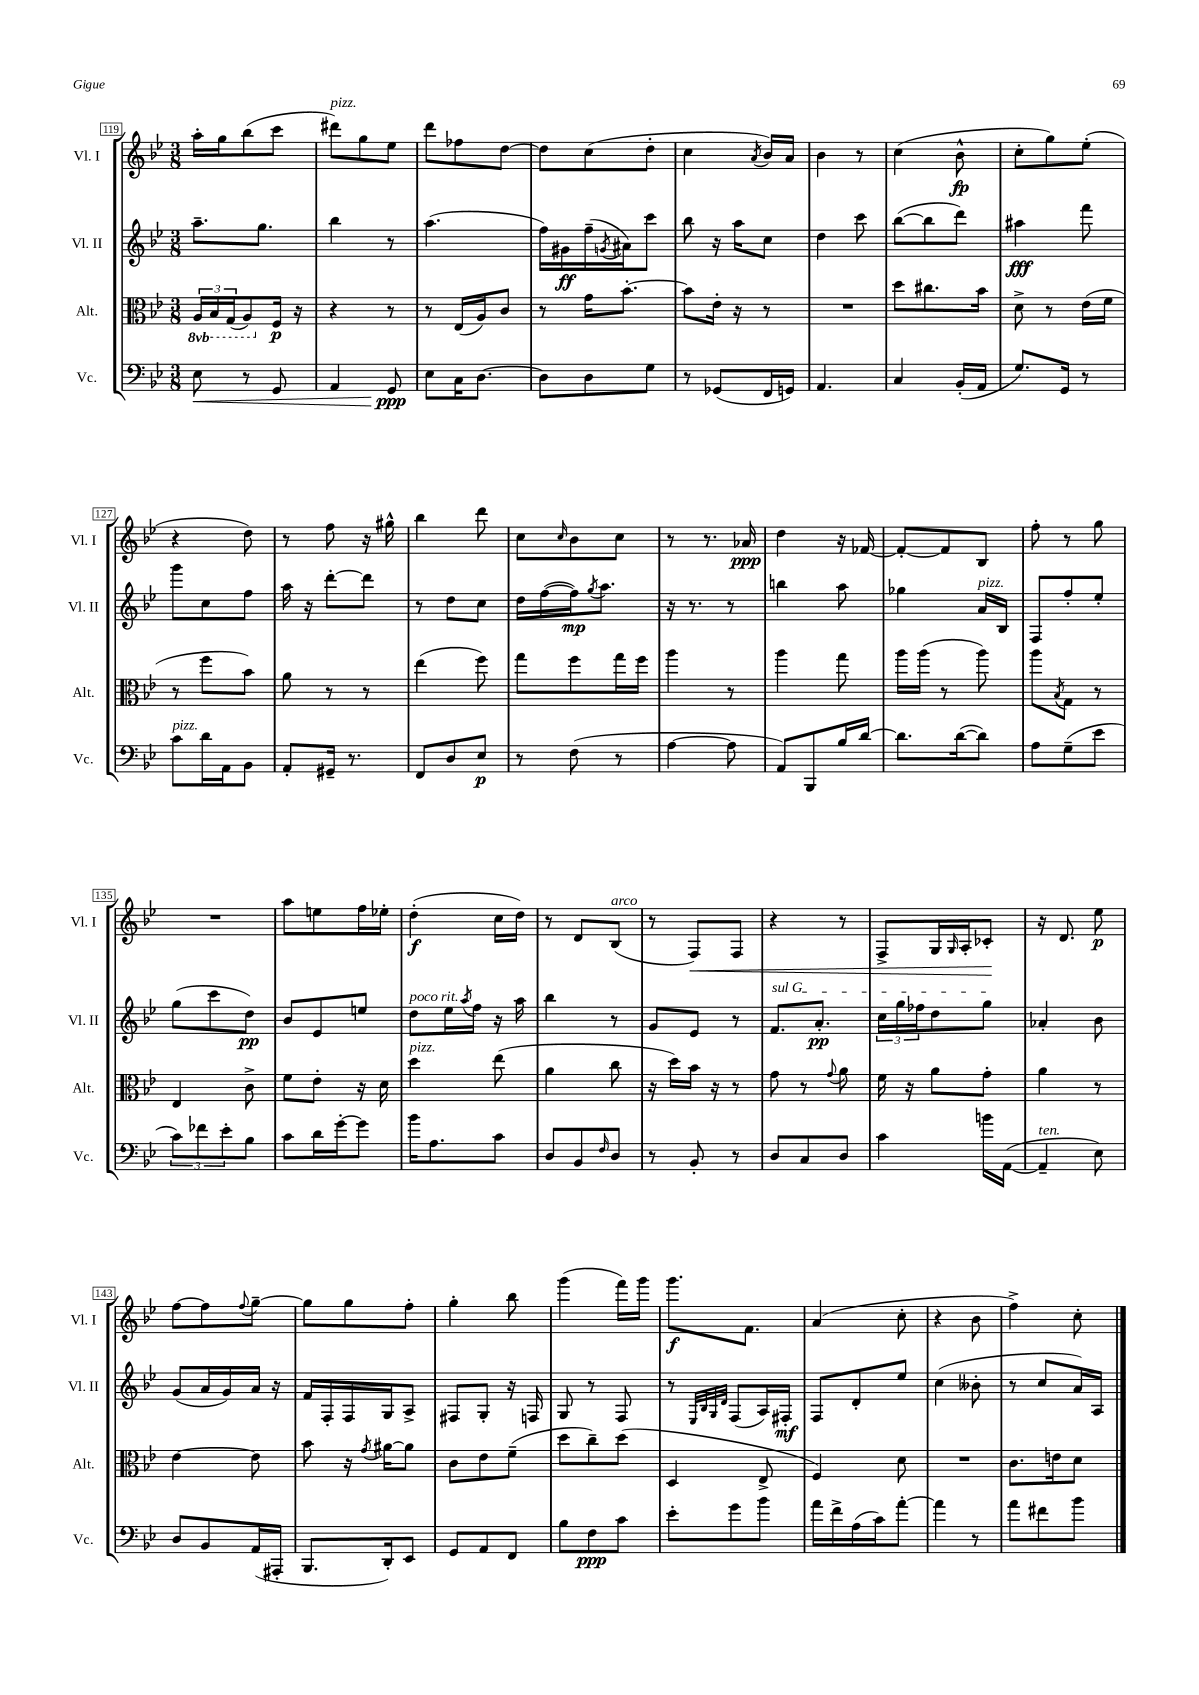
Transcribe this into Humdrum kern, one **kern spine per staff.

**kern	**kern	**kern	**kern
*staff4	*staff3	*staff2	*staff1
*clefF4	*clefC3	*clefG2	*clefG2
*k[b-e-]	*k[b-e-]	*k[b-e-]	*k[b-e-]
*M3/8	*M3/8	*M3/8	*M3/8
8E-\	24AA/LL	8.aa~\L	16aa'\LL
.	24BB-/	.	.
.	.	.	16gg\J
.	(24GG/J	.	.
8r	8AA/)	.	(8bb-\
.	.	8.gg\J	.
8GG/	16F/Jk	.	8ccc\J
.	16r	.	.
=	=	=	=
4AA/	4r	4bb-\	8ddd#\L)
.	.	.	8gg\
8GG/	8r	8r	8ee-\J
=	=	=	=
8E-\L	8r	(4.aa\	8ddd\L
16C\K	(16E-/LL	.	8ff-\
[8.D\J	16A/J)	.	.
.	8c/J	.	[8dd\J
=	=	=	=
8D\]L	8r	16ff\LL)	8dd\]L
.	.	16g#\	.
8D\	16g\LK	(16ff~\	(8cc\
.	.	8qg/	.
.	[8.b-'\J	16a#\J)	.
8G\J	.	8ccc\J	8dd'\J
=	=	=	=
8r	8b-\]L	8bb-\	4cc\
(8GG-/L	16e-'\Jk	16r	.
.	16r	16aa\LK	.
.	.	.	8qa/
16FF/L	8r	8cc\J	16b-/LL)
16GG/JJ)	.	.	16a/JJ
=	=	=	=
4.AA/	4.r	4dd\	4b-\
.	.	8ccc\	8r
=	=	=	=
4C/	8dd\L	([8bb-\L	(4cc\
.	8.cc#\	8bb-\]	.
(16BB-'/LL	.	8ddd\J)	8b-^^\
16AA/JJ	16b-\Jk	.	.
=	=	=	=
8.G/L)	8d^\	4aa#\	8cc'\L
.	8r	.	8gg\)
16GG/Jk	.	.	.
8r	(16e-\LL	8fff\	(8ee-'\J
.	16f\JJ	.	.
=	=	=	=
8c\L	8r	8ggg\L	4r
16d\L	8ff\L	8cc\	.
16AA\J	.	.	.
8BB-\J	8b-\J)	8ff\J	8dd\)
=	=	=	=
8AA'/L	8a\	16aa\	8r
.	.	16r	.
16GG#~/Jk	8r	[8ddd'\L	8ff\
8.r	.	.	.
.	8r	8ddd\]J	16r
.	.	.	16gg#^^\
=	=	=	=
8FF/L	(4ee-\	8r	4bb-\
8D/	.	8dd\L	.
8E-/J	8ff\)	8cc\J	8ddd\
=	=	=	=
8r	8gg\L	16dd\LL	8cc\L
.	.	([16ff\	.
.	.	.	16qqcc/
(8F\	8ff\	16ff\]J)	8b-\
.	.	8qgg/	.
.	.	8.aa\J	.
8r	16gg\L	.	8cc\J
.	16ff\JJ	.	.
=	=	=	=
[4A\	4aa\	16r	8r
.	.	8.r	.
.	.	.	8.r
8A\]	8r	8r	.
.	.	.	16a-/
=	=	=	=
8AA/L)	4aa\	4bb\	4dd\
8BBB-/	.	.	.
16B-/L	8gg\	8aa\	16r
[16d/JJ	.	.	[16f-/
=	=	=	=
8.d\]L	16aa\LL	4gg-\	8f-'/_L
.	(16aa\JJ	.	.
.	8r	.	8f-/]
([16d\k	.	.	.
8d\]J)	8aa\)	16a/LL	8B-/J
.	.	16B-/JJ	.
=	=	=	=
8A\L	8aa\L	8F/L	8ff'\
.	8qB-/	.	.
(8G~\	8G\J	8ff'/	8r
8e-\J	8r	8ee-'/J	8gg\
=	=	=	=
12c\L)	4E-/	(8gg\L	4.r
12f-\	.	.	.
.	.	8ccc\	.
12e-'\	.	.	.
8B-\J	8c^\	8dd\J)	.
=	=	=	=
8c\L	8f\L	8b-/L	8aa\L
16d\L	8e-'\J	8e-/	8ee\
[16g'\J	.	.	.
8g\]J	16r	8ee/J	16ff\L
.	16d\	.	16ee-'\JJ
=	=	=	=
16b-\LK	4dd\	8dd\L	(4dd'\
8.A\	.	.	.
.	.	16ee-\L	.
.	.	8qaa/	.
.	.	16ff\JJ	.
8c\J	(8ee-\	16r	16cc\LL
.	.	16aa\	16dd\JJ)
=	=	=	=
8D/L	4a\	4bb-\	8r
8BB-/	.	.	8d/L
16qqF/	.	.	.
8D/J	8cc\	8r	(8B-/J
=	=	=	=
8r	16r	8g/L	8r
.	16dd\LL)	.	.
8BB-'/	16b-\JJ	8e-/J	8F/L)
.	16r	.	.
8r	8r	8r	8F/J
=	=	=	=
8D/L	8g\	8.f/L	4r
8C/	8r	.	.
.	.	8.a'/J	.
.	8qqg/	.	.
8D/J	8a\	.	8r
=	=	=	=
4c\	16f\	24cc\LL	8F^/L
.	.	24gg\	.
.	16r	.	.
.	.	24ff-\J	.
.	8a\L	8dd\	16G/L
.	.	.	16qqG/
.	.	.	16A'/J
16b\LL	8g'\J	8gg\J	8c-'/J
([16AA\JJ	.	.	.
=	=	=	=
4AA~/]	4a\	4a-'/	16r
.	.	.	8.d/
8E-\)	8r	8b-\	8ee-\
=	=	=	=
8D/L	[4e-\	(8g/L	[8ff\L
8BB-/	.	16a/L	8ff\]
.	.	16g/)	.
.	.	.	8qqff/
(16AA/L	8e-\]	16a/JJ	[8gg~\J
16AAA#'/JJ	.	16r	.
=	=	=	=
8.BBB-/L	8b-\	16f/LL	8gg\]L
.	.	16F'/	.
.	16r	16F/	8gg\
.	8qg/	.	.
16DD'/k)	[16a#\LK	16G/J	.
8EE-/J	8a#\]J	8A^/J	8ff'\J
=	=	=	=
8GG/L	8c\L	8F#/L	4gg'\
8AA/	8e-\	8G'/J	.
8FF/J	(8f~\J	16r	8bb-\
.	.	16F/	.
=	=	=	=
8B-\L	8dd\L	8G/	(4ggg\
8F\	8cc~\)	8r	.
8c\J	(8dd\J	8F/	16fff\LL)
.	.	.	16ggg\JJ
=	=	=	=
8e-'\L	4D/	8r	8.ggg\L
.	.	32qqE-/LLL	.
.	.	32qqB-/	.
.	.	32qqG/	.
.	.	32qqd/JJJ	.
8g\	.	(8F/L	.
.	.	.	8.f\J
8b-\J	8E-^/	16A/L)	.
.	.	16F#'/JJ	.
=	=	=	=
16a\LL	4F/)	8F/L	(4a/
16f^\	.	.	.
(16A\	.	8d'/	.
16c\J)	.	.	.
[8a'\J	8d\	8ee-/J	8cc'\
=	=	=	=
4a\]	4.r	(4cc\	4r
8r	.	8b--'\	8b-\
=	=	=	=
8a\L	8.c\L	8r	4ff^\)
8f#\	.	8cc/L	.
.	16e\k	.	.
8b-\J	8d\J	16a/L)	8cc'\
.	.	16A/JJ	.
==	==	==	==
*-	*-	*-	*-
